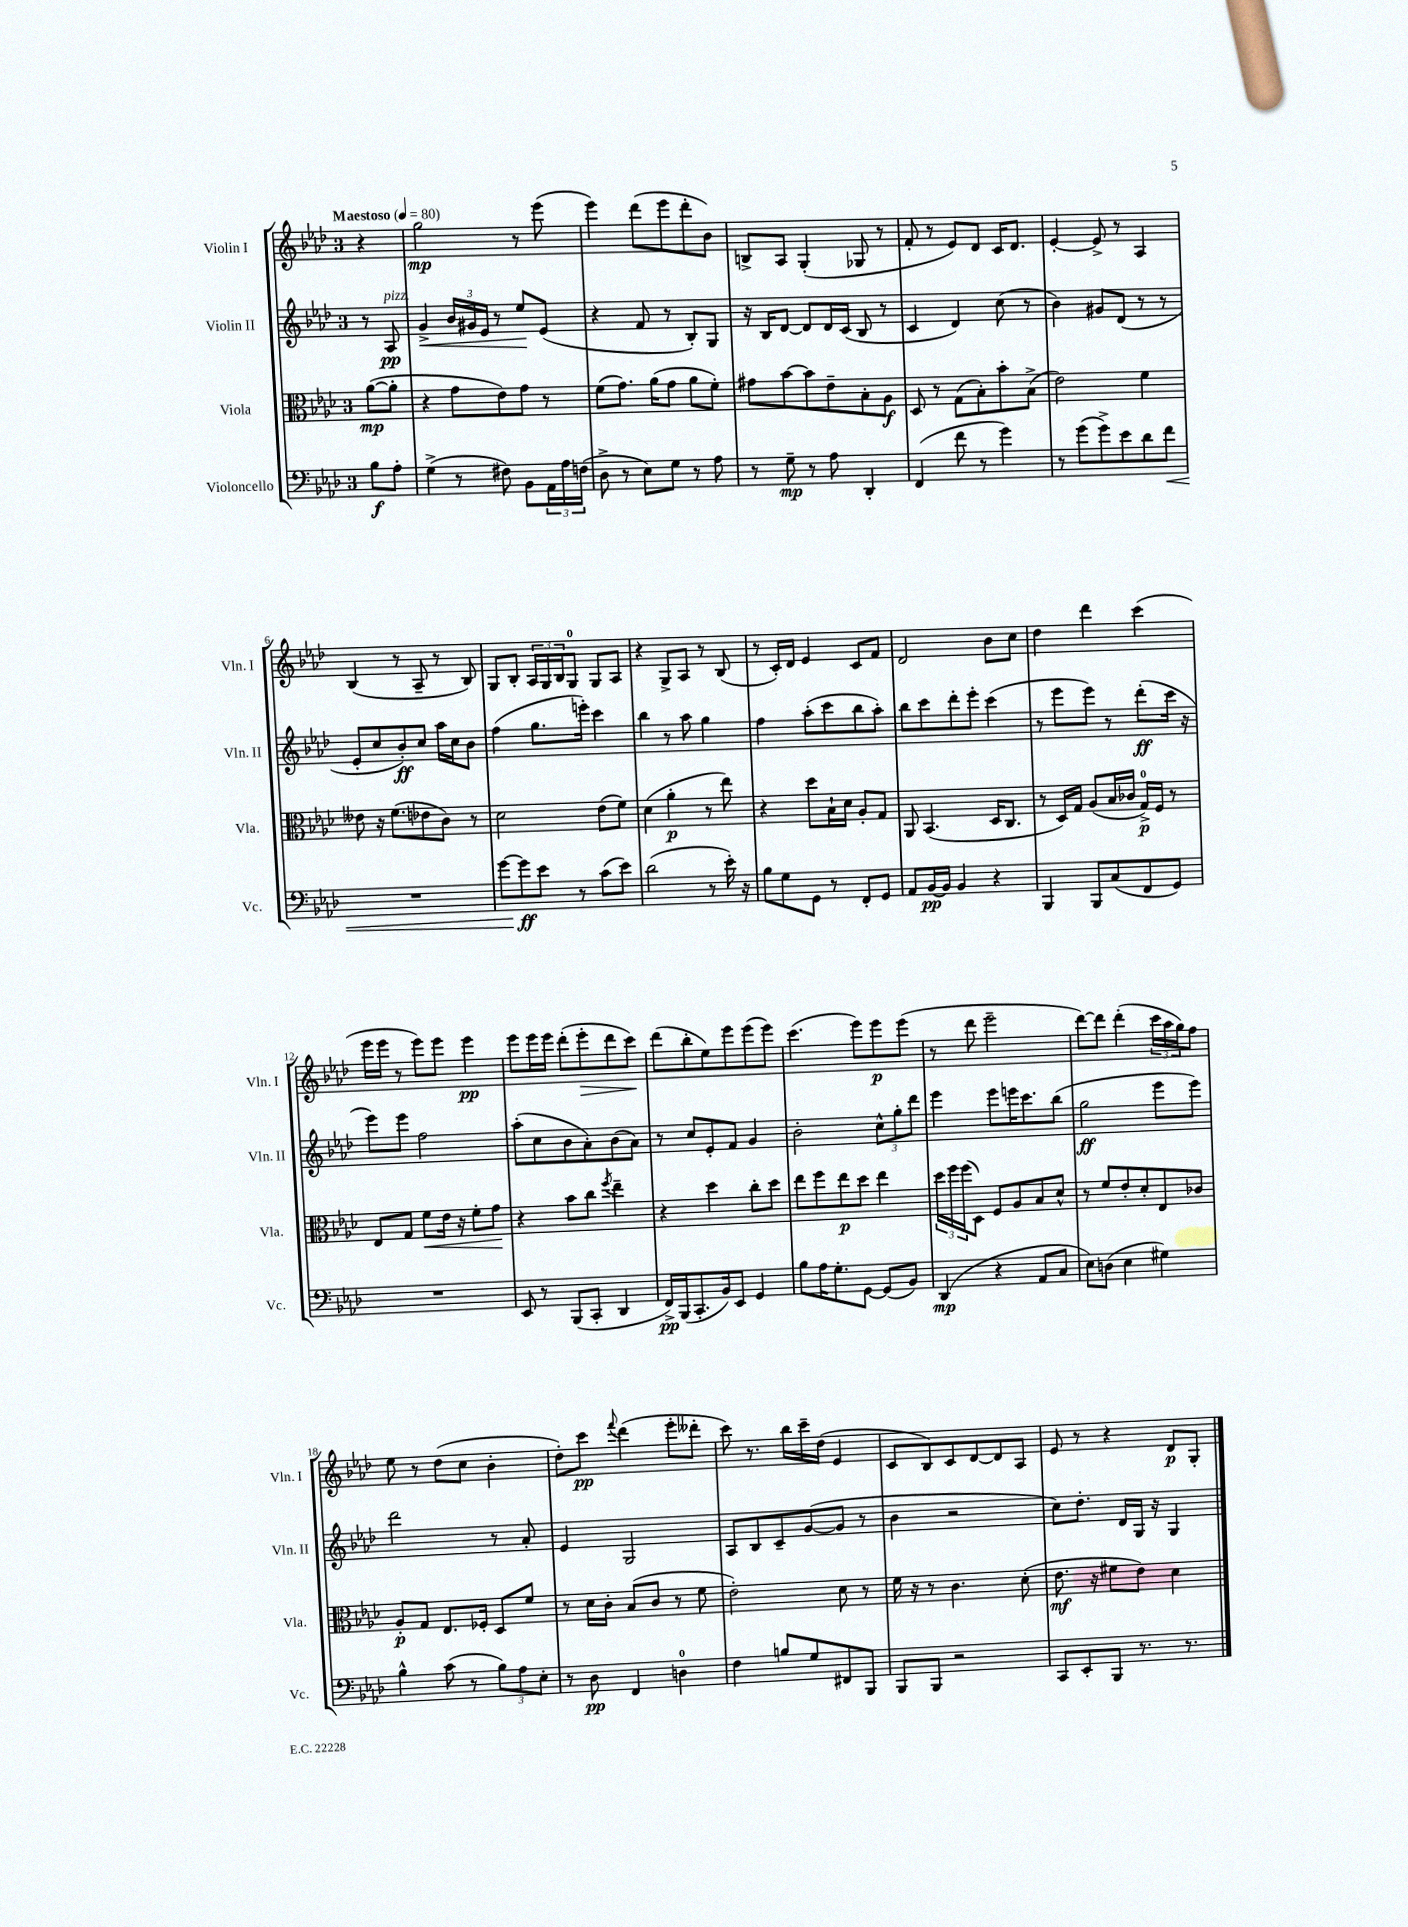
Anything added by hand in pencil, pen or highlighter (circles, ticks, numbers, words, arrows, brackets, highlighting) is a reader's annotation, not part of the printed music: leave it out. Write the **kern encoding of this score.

**kern	**kern	**kern	**kern
*staff4	*staff3	*staff2	*staff1
*clefF4	*clefC3	*clefG2	*clefG2
*k[b-e-a-d-]	*k[b-e-a-d-]	*k[b-e-a-d-]	*k[b-e-a-d-]
*M3/4	*M3/4	*M3/4	*M3/4
*MM80	*MM80	*MM80	*MM80
8B-	([8a-	8r	4r
8A-'	8a-']	8A-	.
=	=	=	=
(4G^	4r	4g^	2gg
8r	8g	24b-	.
.	.	24g#	.
.	.	24e-	.
8F#)	8e-)	8r	.
8BB-	8g	8ee-	8r
24AA-	8r	(8e-	(8eee-
24A-	.	.	.
(24F	.	.	.
=	=	=	=
8D-^	(8f	4r	4eee-)
8r	8.g)	.	.
8E-)	.	8f	(8ddd-
.	(16a-	.	.
8G	8g	8r	8eee-
8r	8a-	8B-')	8ddd-'
8A-	8f')	8G	8b-)
=	=	=	=
8r	8g#	16r	8B^
.	.	16B-	.
8G~	[8b-	[8d-	8A-
8r	8b-]	8d-]	(4G'
8A-	8e-~	16d-	.
.	.	(16c	.
4DD-'	8B-'	8B-	8G-
.	8A-	8r	8r
=	=	=	=
(4FF	8D-	4c	8f'
.	8r	.	8r
8f	(8G	4d-)	8e-)
8r	8B-')	.	8d-
4g)	8b-'	(8cc	16c
.	.	.	8.d-
.	(8B-^	8r	.
=	=	=	=
8r	2e-)	4b-)	[4e-'
(8g	.	.	.
8g^)	.	8g#	8e-^]
8e-	.	(8d-	8r
8d-	4f	8r	4A-
8f	.	8r	.
=	=	=	=
2.r	8e--	8e-'	(4B-
.	16r	8cc	.
.	(8.f	.	.
.	.	8b-')	8r
.	8e-	8cc	8A-~
.	8c)	16aa-	8r
.	.	16cc	.
.	8r	8b-	8B-)
=	=	=	=
[8g	2d-	(4ff	8G
8g]	.	.	8B-'
8e-	.	8.gg	24A-
.	.	.	24G
.	.	.	24B-
8r	.	.	8G
.	.	16eee')	.
(8c	(8e-	4ccc	8G
8e-)	8f)	.	8A-
=	=	=	=
(2d-	(4d-	4bb-	4r
.	4a-'	8r	8G^
.	.	8aa-	8A-
8r	8r	4gg	8r
16e-')	8ee-)	.	(8B-
16r	.	.	.
=	=	=	=
8B-	4r	4ff	8r
8G	.	.	16c')
.	.	.	16d-
8GG	8dd-	(8aa-'	4e-
8r	16B-`	8ccc	.
.	16d-	.	.
8FF'	8A-'	8bb-	8c
8GG	8G	8aa-')	8f
=	=	=	=
8AA-	8AA-	8bb-	2d-
[16BB-	(4.BB-	8ccc	.
16BB-]	.	.	.
4BB-	.	8ddd-'	.
.	.	8eee-'	.
4r	16D-	(4ccc	8b-
.	8.C	.	.
.	.	.	8cc
=	=	=	=
4BBB-	8r	8r	4dd-
.	16D-)	8eee-	.
.	16G	.	.
8BBB-	(8A-	8eee-)	4ddd-
(8C	16B-	8r	.
.	16c-	.	.
8FF	16G^)	(8ddd-'	(4ccc
.	16F	.	.
8GG)	8r	16ccc	.
.	.	16r	.
=	=	=	=
2.r	8E-	8eee-)	16eee-
.	.	.	16eee-
.	8G	8eee-	8r
.	8f	2ff	8eee-)
.	16e-	.	8eee-
.	16r	.	.
.	8f'	.	4eee-
.	8g	.	.
=	=	=	=
8EE-	4r	(8aa-'	8eee-
8r	.	8cc	16eee-
.	.	.	16eee-
(8BBB-	8b-	8b-	(8ddd-'
8CC'	8cc	8a-')	8eee-'
.	8qff	.	.
4DD-	4ee-~	(8b-	8ddd-
.	.	8a-)	8ccc)
=	=	=	=
16FF^)	4r	8r	(8ddd-
(16BBB-	.	.	.
8.CC'	.	8cc	8bb-'
.	4dd-	8e-'	8ee-)
16BB-)	.	.	.
8EE-	.	8f	8eee-
4GG	8cc'	4g	(8eee-
.	8dd-	.	8eee-)
=	=	=	=
8B-	8ee-	2b-'	(4.ccc
16A-	8ff	.	.
8.G'	.	.	.
.	8ee-	.	.
[8GG	8dd-	.	8eee-)
(8GG]	4ee-	12cc^^	8eee-
.	.	12gg'	.
8BB-)	.	.	(8eee-
.	.	12ddd-	.
=	=	=	=
(4DD-	24dd-	4eee-	8r
.	24ff	.	.
.	(24ff	.	.
.	8D-)	.	8ddd-
4r	8F	8eee-	2eee-~
.	8A-	16eee	.
.	.	8.ccc	.
8AA-	8B-	.	.
8C	8d-^^	(8bb-	.
=	=	=	=
8E-)	8r	2gg	[8ddd-)
(8D	8f	.	8ddd-]
4E-	8e-'	.	(4ddd-'
.	8d-'	.	.
4G#)	8E-	8eee-	24ccc
.	.	.	24aa-
.	.	.	24gg)
.	8c-	8eee-)	8ff
=	=	=	=
4B-^^	8A-'	2ddd-	8ee-
.	8G	.	8r
(8c	8.E-	.	(8dd-
8r	.	.	8cc
.	16F-'	.	.
12B-)	8D-	8r	4b-'
12A-	.	.	.
.	8f	8a-'	.
12E-'	.	.	.
=	=	=	=
8r	8r	4e-	8dd-')
8D-	16d-	.	8ccc
.	16c'	.	.
.	.	.	8qqfff
4FF	(8B-	2G	(4ddd-
.	8c	.	.
4D	8r	.	8eee-'
.	8f	.	8ddd--'
=	=	=	=
4F	2e-')	8A-	8ccc)
.	.	8B-	8.r
8B	.	8c~	.
.	.	.	16bb-
8G	.	([8g	16ccc~
.	.	.	(16dd-
8FF#	8d-	8g]	4e-
8BBB-	8r	8r	.
=	=	=	=
8BBB-	16f	4b-	8c
.	16r	.	.
8BBB-	8r	.	8B-)
2r	4.c	2r	8c
.	.	.	[8d-
.	.	.	8d-]
.	(8d-'	.	8A-
=	=	=	=
8CC	8.e-	8cc)	8e-
8EE-'	.	8.dd-'	8r
.	16r	.	.
8BBB-	8f#	.	4r
.	.	16d-	.
8.r	8e-)	16G	.
.	.	16r	.
.	4d-	4G	8d-
8.r	.	.	.
.	.	.	8G'
==	==	==	==
*-	*-	*-	*-
